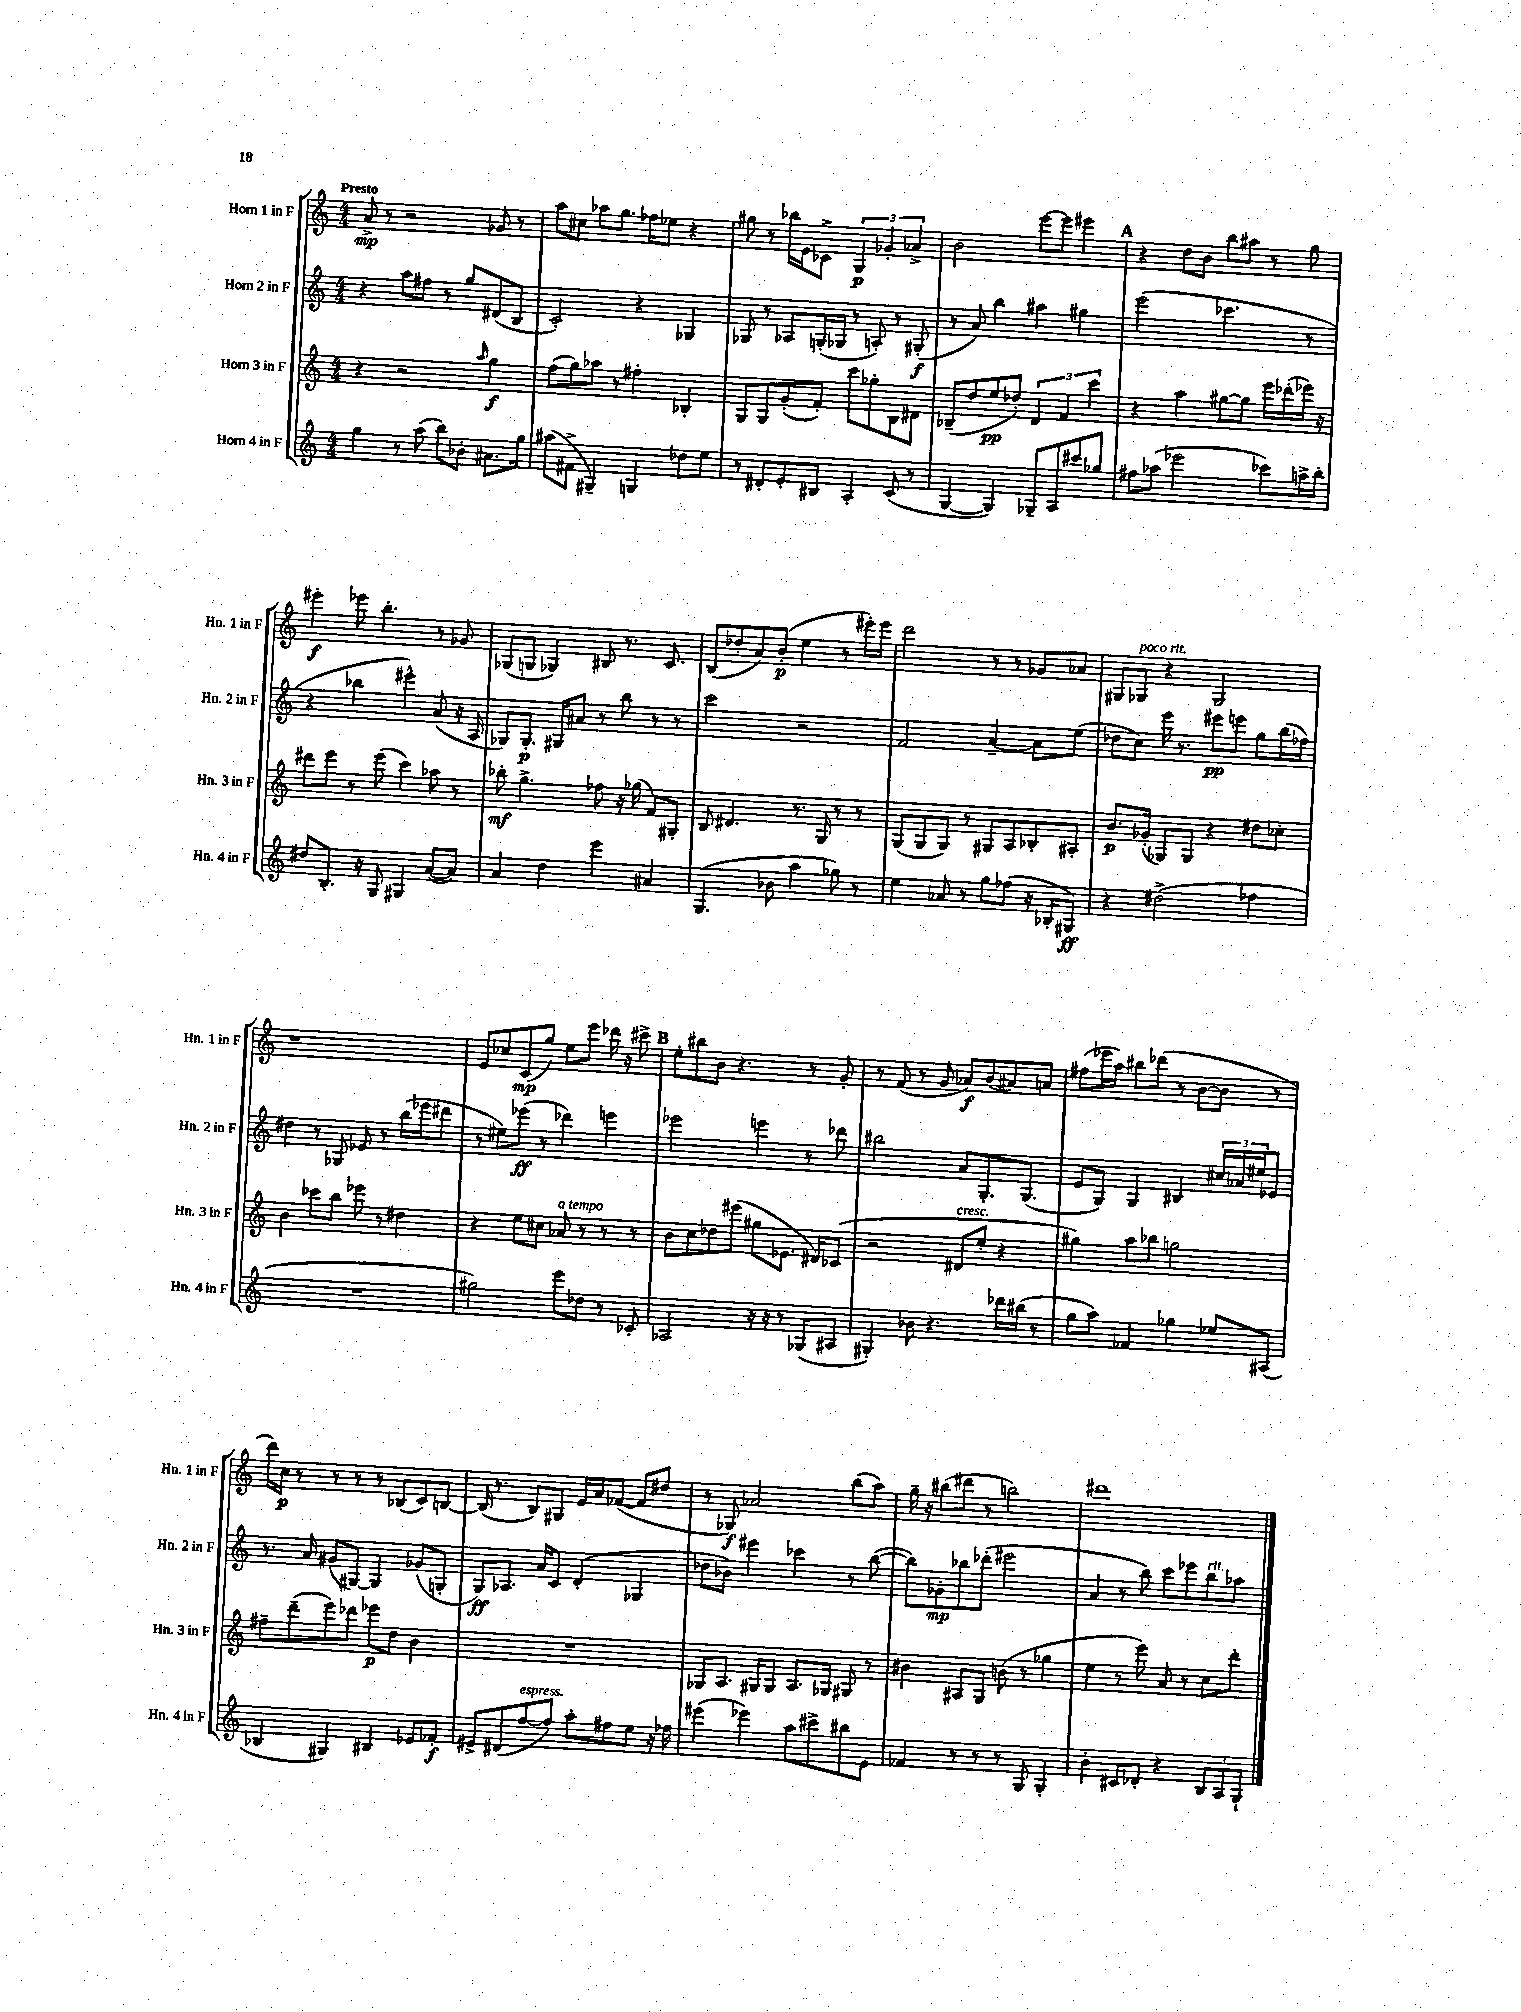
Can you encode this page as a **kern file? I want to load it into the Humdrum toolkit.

**kern	**kern	**kern	**kern
*staff4	*staff3	*staff2	*staff1
*clefG2	*clefG2	*clefG2	*clefG2
*k[]	*k[]	*k[]	*k[]
*M4/4	*M4/4	*M4/4	*M4/4
4gg	4r	4r	8a^
.	.	.	8r
8r	2r	8aa	2r
(8aa	.	8ff#	.
8bb)	.	8r	.
8b-'	.	8gg	.
.	16qqaa	.	.
8.a#	4gg	(8d#	8g-
.	.	8B	8r
16gg	.	.	.
=	=	=	=
(8aa#	(8ff	2c')	8aa
8f#^	8gg)	.	8cc#
4G#~)	8aa-	.	8aa-
.	8r	.	8.gg
4G	4ff#'	4r	.
.	.	.	16ff-
.	.	.	8ee-
8dd-	4B-'	4G-	4r
8ee	.	.	.
=	=	=	=
8r	8G	8G-	8gg#
8d#'	8G	8r	8r
8e'	(8g'	8A-	16bb-
.	.	.	16e
8B#	8f')	(16G'	8c-^
.	.	16G-	.
4A'	8ccc	8r	6G
.	8gg-'	8A')	.
.	.	.	6g-'
(8c	8B	8r	.
.	.	.	6a-^
8r	8d#	(8G#'	.
=	=	=	=
[4G	(8B-~	8r	2b
.	8dd	8a)	.
4G])	8ee	4bb	.
.	8dd-')	.	.
8G-~	6d	4aa#	[8eee
8A	.	.	8eee]
.	6f	.	.
8ccc#	.	4gg#	4eee#
.	6ccc	.	.
8gg-	.	.	.
=	=	=	=
8ff#	4r	(2eee	4r
(8aa-	.	.	.
2eee-	4aa	.	8dd
.	.	.	8b
.	[8gg#	4.ccc-	8bb
.	8gg#]	.	8aa#
8ccc-)	16eee	.	8r
.	(16ddd-'	.	.
16aa^	16eee-)	8r	8gg
16bb'	16r	.	.
=	=	=	=
8dd#	8ddd#	4r	4eee#'
8.B'	8eee	.	.
.	8r	4bb-	8eee-
16r	.	.	.
8G	(8eee	.	4.bb'
4G#	4ccc)	4eee#^^)	.
([8a	8aa-	(8a	8r
8a])	8r	16r	8g-
.	.	16A	.
=	=	=	=
4a	8bb-'	8G-)	(8G-
.	4.gg^	8.G-'	8G
4dd	.	.	4G-)
.	.	16G#	.
.	.	8a#	.
4eee	8ff-	8r	8B#
.	16r	8bb	8.r
.	(16gg-	.	.
4a#	8f)	8r	.
.	.	.	8.c
.	8G#'	8r	.
=	=	=	=
(4.G	8B	2ccc	(8B
.	4.d#	.	8dd-'
.	.	.	8a)
8b-	.	.	(8b'
4aa	8.r	2r	4ee
.	16G	.	.
8gg-)	8r	.	8r
8r	8r	.	16eee#')
.	.	.	16eee#
=	=	=	=
4ee	(8G	2f	2ddd
.	8G	.	.
8a-	8G)	.	.
8r	8r	.	.
8gg	8G#	[4a~	8r
(8ff-	8A	.	8r
16r	8B-'	8a]	8g-
16B-'	.	.	.
8G#)	8A#'	(8ee	8a-
=	=	=	=
4r	8.b	8dd-	8G#
.	.	8cc)	8G-
.	(16g-'	.	.
(2dd#^	8G-)	16eee	4r
.	.	8.r	.
.	8G-	.	.
.	4r	8eee#	2G-
.	.	8eee	.
4ff-	8dd#	8gg	.
.	8cc-'	(16bb	.
.	.	16ff-)	.
=	=	=	=
1r	4b	4dd#	1r
.	8ccc-	8r	.
.	8bb	8G-	.
.	8eee-	8e-	.
.	8r	8r	.
.	4dd#	(16bb	.
.	.	16eee-	.
.	.	8ddd#	.
=	=	=	=
2gg#)	4r	8r	8e
.	.	8ee#)	8cc-
.	8ee	(8eee-	(8c
.	8cc#	8r	8gg)
8eee	8a-	4ddd-)	8ee
8dd-	8r	.	8eee
8r	8r	4eee	16ddd-
.	.	.	16r
8c-'	8r	.	8ccc#^
=	=	=	=
2A-	8b	2eee-	8ee'
.	8cc	.	8bb#
.	8dd-	.	8b
.	(8eee#	.	4.r
16r	8gg#	4eee	.
16r	.	.	.
8r	8.e-	.	.
(8G-	.	8r	8r
.	16d#)	.	.
8A#	(8c-	8ddd-	8g'
=	=	=	=
4G#')	2r	2bb#	8r
.	.	.	(8f
8b-	.	.	8r
4.r	.	.	8g
.	8d#	8a	8a-)
.	8ee'	8.G'	(8b
16ddd-	4r	.	8a#)
(16bb#	.	(8.G	.
8r	.	.	8a
=	=	=	=
8gg	4gg#)	8e	(8ff#
8aa)	.	8G)	16eee-
.	.	.	16aa)
4f-	8aa	4G	8bb#
.	8bb-	.	(8ddd-
4gg-	2gg	4B#	8r
.	.	.	[8b
8ee-	.	24cc#	8b]
.	.	24a-	.
.	.	24ee#	.
(8A#	.	8e-	8r
=	=	=	=
4B-	8ff#~	8.r	16ddd)
.	.	.	16cc
.	(8ddd~	.	8r
.	.	16a	.
4G#)	8eee)	(8g#	8r
.	8ddd-	[8G#)	8r
4B#	8eee-	4G#]	8r
.	8dd	.	(8B-
8e-	4b	(8g-	8c)
8f-'	.	8G'	[8B
=	=	=	=
8e#^	1r	8G)	(16B]
.	.	.	8.r
(8d#	.	8.A-	.
[8ff	.	.	8B)
.	.	16a	.
8ff])	.	8c	8G#
8aa'	.	(4d'	16e
.	.	.	16a
8ff#	.	.	([8f-
8ee	.	4G-	8f-]
16r	.	.	8dd#
16ff-	.	.	.
=	=	=	=
(4eee#	8G-	8dd-	8r
.	8.A	8b-)	8G-)
4eee-)	.	4eee#	2a-
.	16G#	.	.
.	8G#	.	.
8aa	8.A	4ccc-	.
8ccc#^	.	.	.
.	16G-	.	.
8bb#	8G#	8r	(8bb
8e	8r	([8bb	8aa)
=	=	=	=
4f-	4b#	8bb])	16gg~
.	.	.	16r
.	.	8g-'	(8bb#
8r	8A#	8bb-	8ddd#
8r	8G	(8ddd-'	8r
8r	(8b	2eee#	2bb)
8G	8r	.	.
4G'	4gg-	.	.
=	=	=	=
4b'	4ee	4a	1ddd#
8c#	8r	8r	.
8d-'	8eee)	8bb)	.
4r	8a	8ccc	.
.	8r	8eee-	.
12B	8cc	8bb	.
12A	.	.	.
.	8ddd'	8aa-	.
12G`	.	.	.
==	==	==	==
*-	*-	*-	*-
